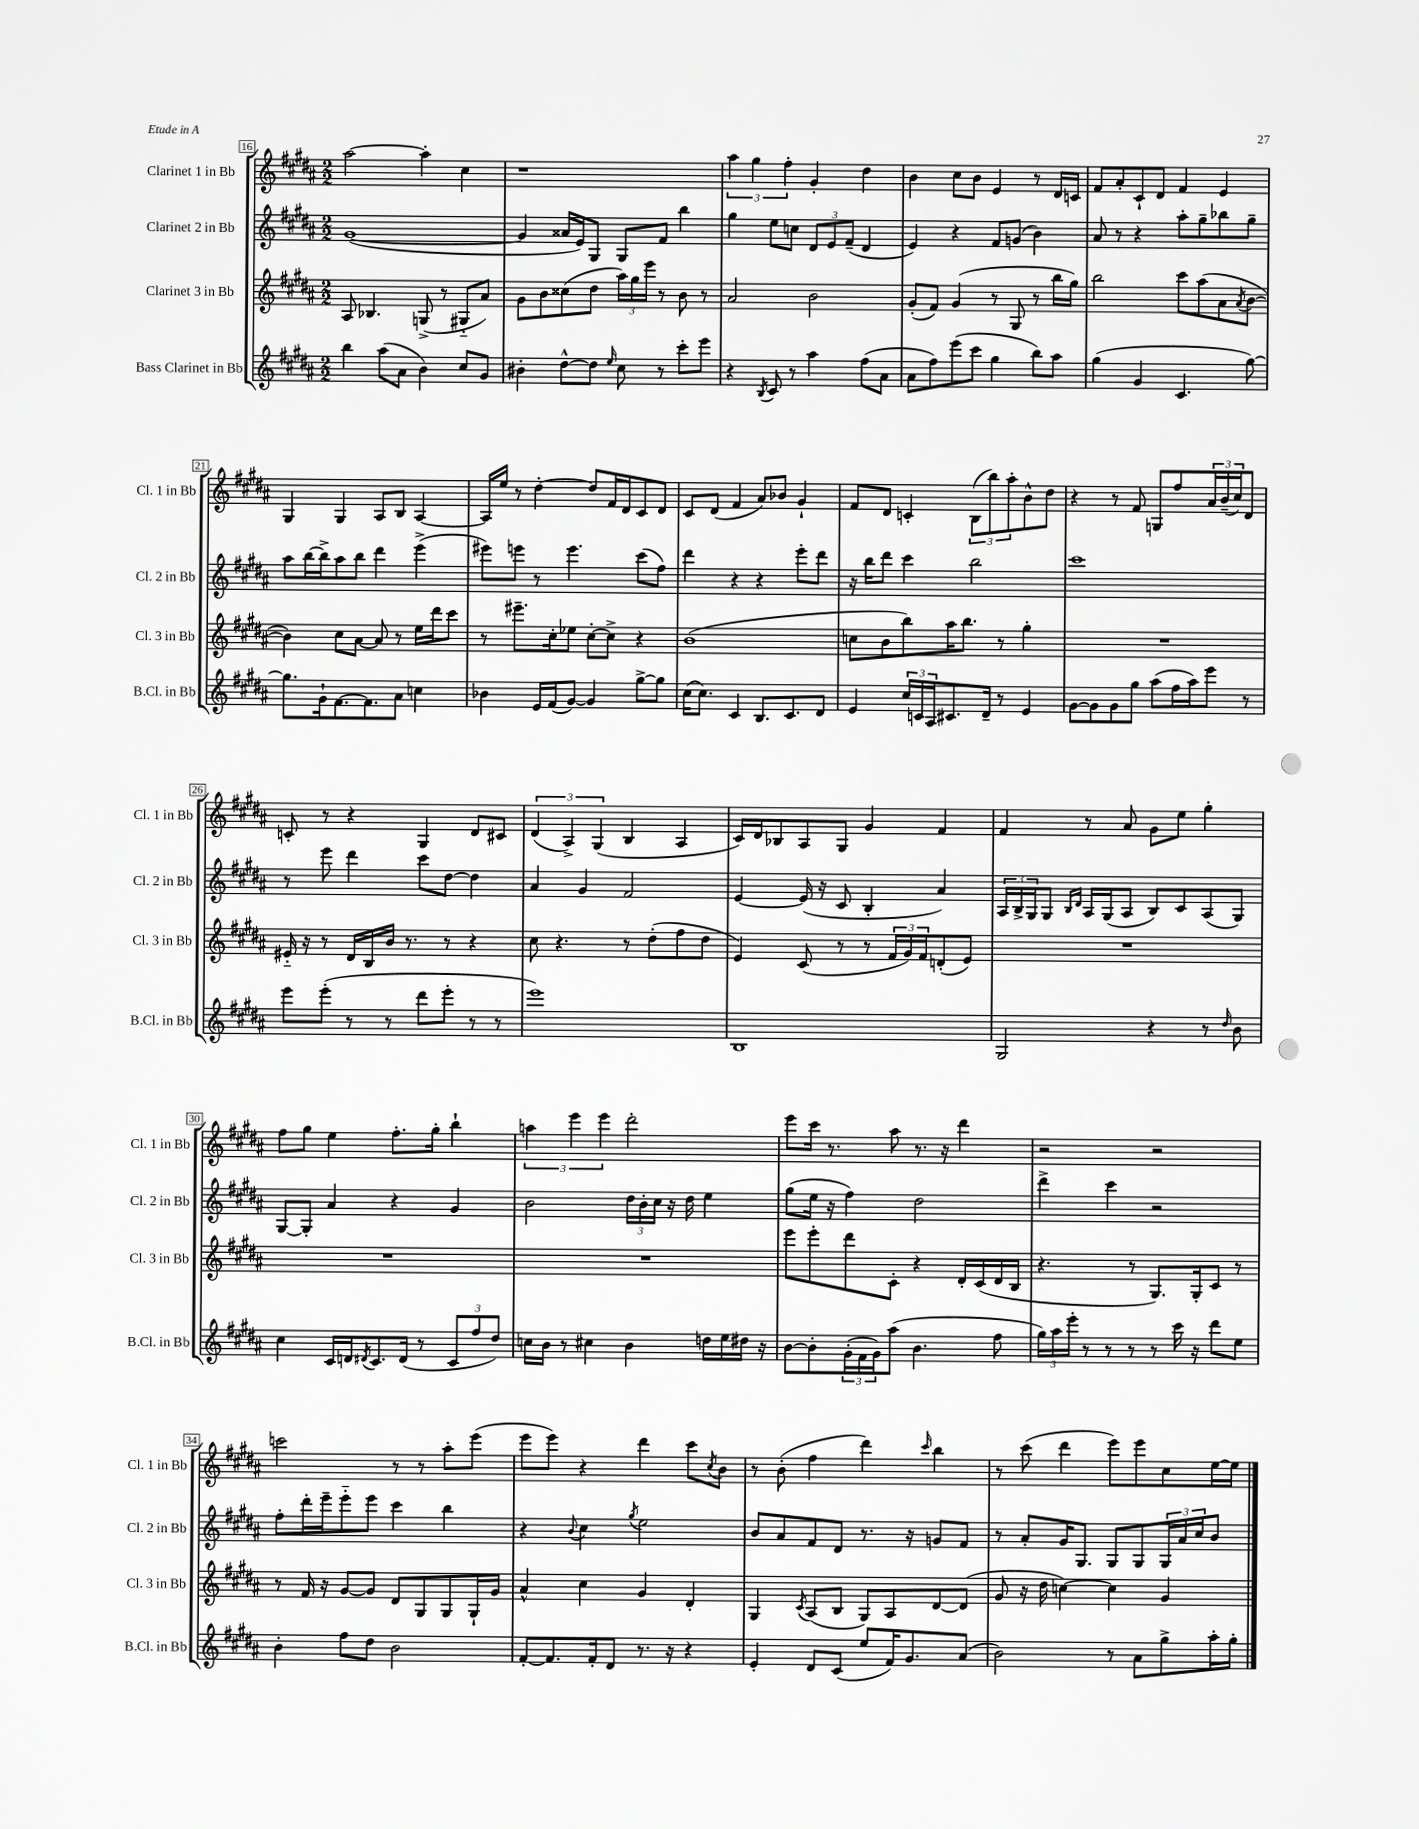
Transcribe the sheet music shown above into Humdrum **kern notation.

**kern	**kern	**kern	**kern
*part4	*part3	*part2	*part1
*staff4	*staff3	*staff2	*staff1
*I"Bass Clarinet in Bb	*I"Clarinet 3 in Bb	*I"Clarinet 2 in Bb	*I"Clarinet 1 in Bb
*I'B.Cl. in Bb	*I'Cl. 3 in Bb	*I'Cl. 2 in Bb	*I'Cl. 1 in Bb
*clefG2	*clefG2	*clefG2	*clefG2
*k[f#c#g#d#a#]	*k[f#c#g#d#a#]	*k[f#c#g#d#a#]	*k[f#c#g#d#a#]
*M2/2	*M2/2	*M2/2	*M2/2
=16	=16	=16	=16
4bb\	8A#/	([1g#	[2aa#\
.	4.B-X/	.	.
(8aa#\L	.	.	.
8a#\J	.	.	.
4b\)	(8Gn^/	.	4aa#'\]
.	8r	.	.
8cc#/L	8G#X/L	.	4cc#\
8g#/J	8a#/J)	.	.
=17	=17	=17	=17
4b#X'\	8g#\L	4g#/]	1r
.	8b\	.	.
[8dd#^^\L	(8cc##X\	16a##X/LL	.
.	.	16e/J)	.
8dd#\J]	8dd#\J	8G#/J	.
16qqee/	.	.	.
8cc#\	24aa#\LL)	8G#/L	.
.	24gg#\	.	.
.	24eee\JJ	.	.
8r	8r	8f#/J	.
8ccc#'\L	8b\	4bb\	.
8eee\J	8r	.	.
=18	=18	=18	=18
4r	2a#/	4gg#\	6aa#\
.	.	.	6gg#\
8qB/	.	.	.
8c#/	.	8ee\L	.
.	.	.	6ff#'\
8r	.	8ccn\J	.
4aa#\	2b\	12d#/L	4g#'/
.	.	12e/	.
.	.	(12f#~/J	.
(8ff#\L	.	4d#/	4dd#\
8a#\J	.	.	.
=19	=19	=19	=19
8a#\L	(8g#'/L	4e/)	4b\
8ff#\)	8f#/J)	.	.
(8eee\	(4g#/	4r	8cc#\L
8ccc#\J	.	.	8b\J
4gg#\	8r	8f#/L	4e/
.	8G#/	(8gn/J	.
8bb\L)	8r	4b\)	8r
8aa#\J	16bb\LL	.	16d#/LL
.	16gg#\JJ)	.	16cn/JJ
=20	=20	=20	=20
(4gg#\	2bb\	8a#/	8f#/L
.	.	8r	8a#'/
4g#/	.	4r	8c#`/
.	.	.	8d#/J
4.c#/	8ccc#\L	8aa#'\L	4f#/
.	(8aa#\	8gg#~\	.
.	8a#\	8bb-X\	4e/
.	8qa#/	.	.
[8gg#\)	[8b\J	8gg#~\J	.
!!LO:LB:g=z
=21	=21	=21	=21
8.gg#\L]	4b\])	8aa#\L	4G#/
.	.	[16bb\L	.
16g#`\k	.	16bb^\J]	.
[8.f#\	8cc#\L	8aa#\	4G#/
.	[8a#\J	8bb\J	.
8.f#\]	.	.	.
.	8a#/]	4ddd#\	8A#/L
8a#\J	8r	.	8B/J
4ccn\	16ee\LL	(4eee^\	[4A#/
.	16ddd#\J	.	.
.	8ccc#\J	.	.
=22	=22	=22	=22
4b-X\	8r	8eee#X\L)	16A#/LL]
.	.	.	16ee/JJ
.	8.eee#X~\L	8eeen\J	8r
16e/LL	.	8r	[4dd#'\
(16f#/J	16cc#'\k	.	.
[8g#/J)	8ee-X\J	4.eee\	.
4g#/]	[8cc#'\L	.	8dd#/L]
.	8cc#^\J]	.	16f#/L
.	.	.	16d#/J
[8gg#^\L	4r	(8ccc#\L	8c#/
8gg#\J]	.	8ff#\J)	8d#/J
=23	=23	=23	=23
(16cc#\KL	(1b	4ddd#\	8c#/L
8.cc#\J)	.	.	.
.	.	.	(8d#/J
4c#/	.	4r	4f#/
8.B/L	.	4r	8a#/L)
.	.	.	8b-X/J
8.c#/	.	.	.
.	.	8eee'\L	4g#`/
8d#/J	.	8ddd#\J	.
=24	=24	=24	=24
4e/	8ccn\L	16r	8f#/L
.	.	16bb\KL	.
.	8b\	8ddd#\J	8d#/J
24cc#/LL	8bb\)	4ccc#\	4cn'/
24cn/	.	.	.
24A#/J	.	.	.
8.c#X/	16aa#\K	.	.
.	8.bb\J	.	.
.	.	2bb\	(12B\L
16d#~/Jk	.	.	.
.	.	.	12bb\)
8r	8r	.	.
.	.	.	12aa#'\
4e/	4gg#'\	.	8b^^\
.	.	.	8dd#\J
=25	=25	=25	=25
[8g#\L	1r	1ccc#	4r
8g#\]	.	.	.
8g#\	.	.	8r
8gg#\J	.	.	8f#/
(8aa#\L	.	.	8Gn/L
16ff#\L	.	.	8ff#/
16aa#\J)	.	.	.
8eee\J	.	.	24a#/L
.	.	.	(24b~/
.	.	.	24cc#/J)
8r	.	.	8d#/J
!!LO:LB:g=z
=26	=26	=26	=26
8eee\L	16e#X/	8r	8cn'/
.	16r	.	.
(8eee'\J	8r	8eee\	8r
8r	16d#/LL	4ddd#\	4r
.	16B/	.	.
8r	16b/JJ	.	.
.	8.r	.	.
8ddd#\L	.	8ccc#\L	4G#/
8eee'\J	8r	[8dd#\J	.
8r	4r	4dd#\]	8d#/L
8r	.	.	8c#X/J
=27	=27	=27	=27
1eee)	8cc#\	4a#/	(6d#/
.	4.r	.	.
.	.	.	6A#^/)
.	.	4g#/	.
.	.	.	(6G#/
.	8r	2f#/	4B/
.	(8dd#'\L	.	.
.	8ff#\	.	4A#/
.	8dd#\J	.	.
=28	=28	=28	=28
1B	4e/)	[4e/	16c#/LL)
.	.	.	16d#/J
.	.	.	8B-X/
.	(8c#/	(16e/]	8A#/
.	.	16r	.
.	8r	8c#/	8G#/J
.	8r	4B'/	4g#/
.	24f#/LL	.	.
.	24g#/)	.	.
.	24f#/J	.	.
.	(8dn'/	4a#/)	4f#/
.	8e/J)	.	.
=29	=29	=29	=29
2G#/	1r	24A#/LL	4f#/
.	.	24B^/	.
.	.	24G#/J	.
.	.	8G#/J	.
.	.	16qqB/LL	.
.	.	16qqd#/JJ	.
.	.	16A#/LL	8r
.	.	(16G#/J	.
.	.	8A#/J	8a#/
4r	.	8B/L)	8g#\L
.	.	8c#/	8ee\J
8r	.	(8A#/	4gg#'\
16qqdd#/	.	.	.
8b\	.	8G#/J)	.
!!LO:LB:g=z
=30	=30	=30	=30
4cc#\	1r	[8G#/L	8ff#\L
.	.	8G#'/J]	8gg#\J
16c#/LL	.	4a#/	4ee\
16dn/J	.	.	.
8qd#X/	.	.	.
8.c#/	.	.	.
.	.	4r	8.ff#'\L
(16d#/Jk	.	.	.
8r	.	.	.
.	.	.	16gg#'\Jk
12c#/L	.	4g#/	4bb`\
12ff#/	.	.	.
12dd#/J)	.	.	.
=31	=31	=31	=31
16ccn\LL	1r	2b\	6aan\
16b\JJ	.	.	.
8r	.	.	.
.	.	.	6eee\
4cc#X\	.	.	.
.	.	.	6eee\
4b\	.	24dd#\LL	2ddd#'\
.	.	24b'\	.
.	.	24cc#\JJ	.
.	.	16r	.
.	.	16dd#\	.
16ddn\LL	.	4ee\	.
16ee\	.	.	.
16dd#X\JJ	.	.	.
16r	.	.	.
=32	=32	=32	=32
[8b\L	8eee\L	(8gg#\L	8eee\L
8b'\]	8eee'\	16ee\Jk	16ccc#\Jk
.	.	16r	8.r
(24g#'\L	8ddd#\	4ff#\)	.
24f#\	.	.	.
24g#\J)	.	.	.
(8aa#\J	8c#'\J	.	8aa#\
4.b\	4r	2dd#\	8.r
.	.	.	16r
.	16d#'/LL	.	4ddd#\
.	(16c#/	.	.
8ff#\	16d#/	.	.
.	16B/JJ	.	.
=33	=33	=33	=33
24gg#\LL)	4.r	4ddd#^\	2r
24aa#\	.	.	.
24eee'\JJ	.	.	.
8r	.	.	.
8r	.	4ccc#\	.
8r	8r	.	.
8r	8.G#/L)	2r	2r
16ccc#\	.	.	.
16r	16G#'/k	.	.
8ddd#\L	8c#/J	.	.
8ee\J	8r	.	.
!!LO:LB:g=z
=34	=34	=34	=34
4b'\	8r	8ff#'\L	2cccn\
.	16f#/	16ddd#'\L	.
.	16r	16eee~\J	.
8ff#\L	[8g#/L	8eee\	.
8dd#\J	8g#/J]	8eee\J	.
2b\	8d#/L	4ccc#\	8r
.	8G#/	.	8r
.	8G#/	4bb\	8aa#'\L
.	16G#`/L	.	(8eee\J
.	16g#/JJ	.	.
=35	=35	=35	=35
[8f#'/L	4a#^^/	4r	8eee\L
8.f#/]	.	.	8eee\J)
.	.	8qqb/	.
.	4cc#\	4cc#\	4r
16f#'/k	.	.	.
8d#/J	.	.	.
.	.	8qgg#/	.
8.r	4g#/	2ee\	4ddd#\
16r	.	.	.
4r	4d#'/	.	8ccc#\L
.	.	.	8qcc#/
.	.	.	8b\J
=36	=36	=36	=36
4e'/	4G#/	8b/L	8r
.	.	8a#/	(8b'\
.	8qc#/	.	.
8d#/L	(8A#/L	8f#/	4ff#\
(8c#/J	8B/J	8d#/J	.
8ee/L	8G#/L)	8.r	4ddd#\)
16f#/K)	8A#/	.	.
8.g#/	.	16r	.
.	.	.	16qqccc#/
.	[8d#/	8gn/L	4bb\
(8a#/J	(8d#/J]	8f#/J	.
=37	=37	=37	=37
2b\)	8g#/	8r	8r
.	16r	8a#'/L	(8ccc#\
.	16dd#\	.	.
.	[4ccn\)	16g#/K	4ddd#\
.	.	8.G#/J	.
8r	4cc\]	8G#/L	8eee\L)
8a#\L	.	8G#/	8eee\
8gg#^\	4g#/	24G#/L	8cc#\
.	.	24a#/	.
.	.	24cc#/J	.
16aa#'\L	.	8b/J	[16ee\L
16gg#'\JJ	.	.	16ee\JJ]
==	==	==	==
*-	*-	*-	*-
